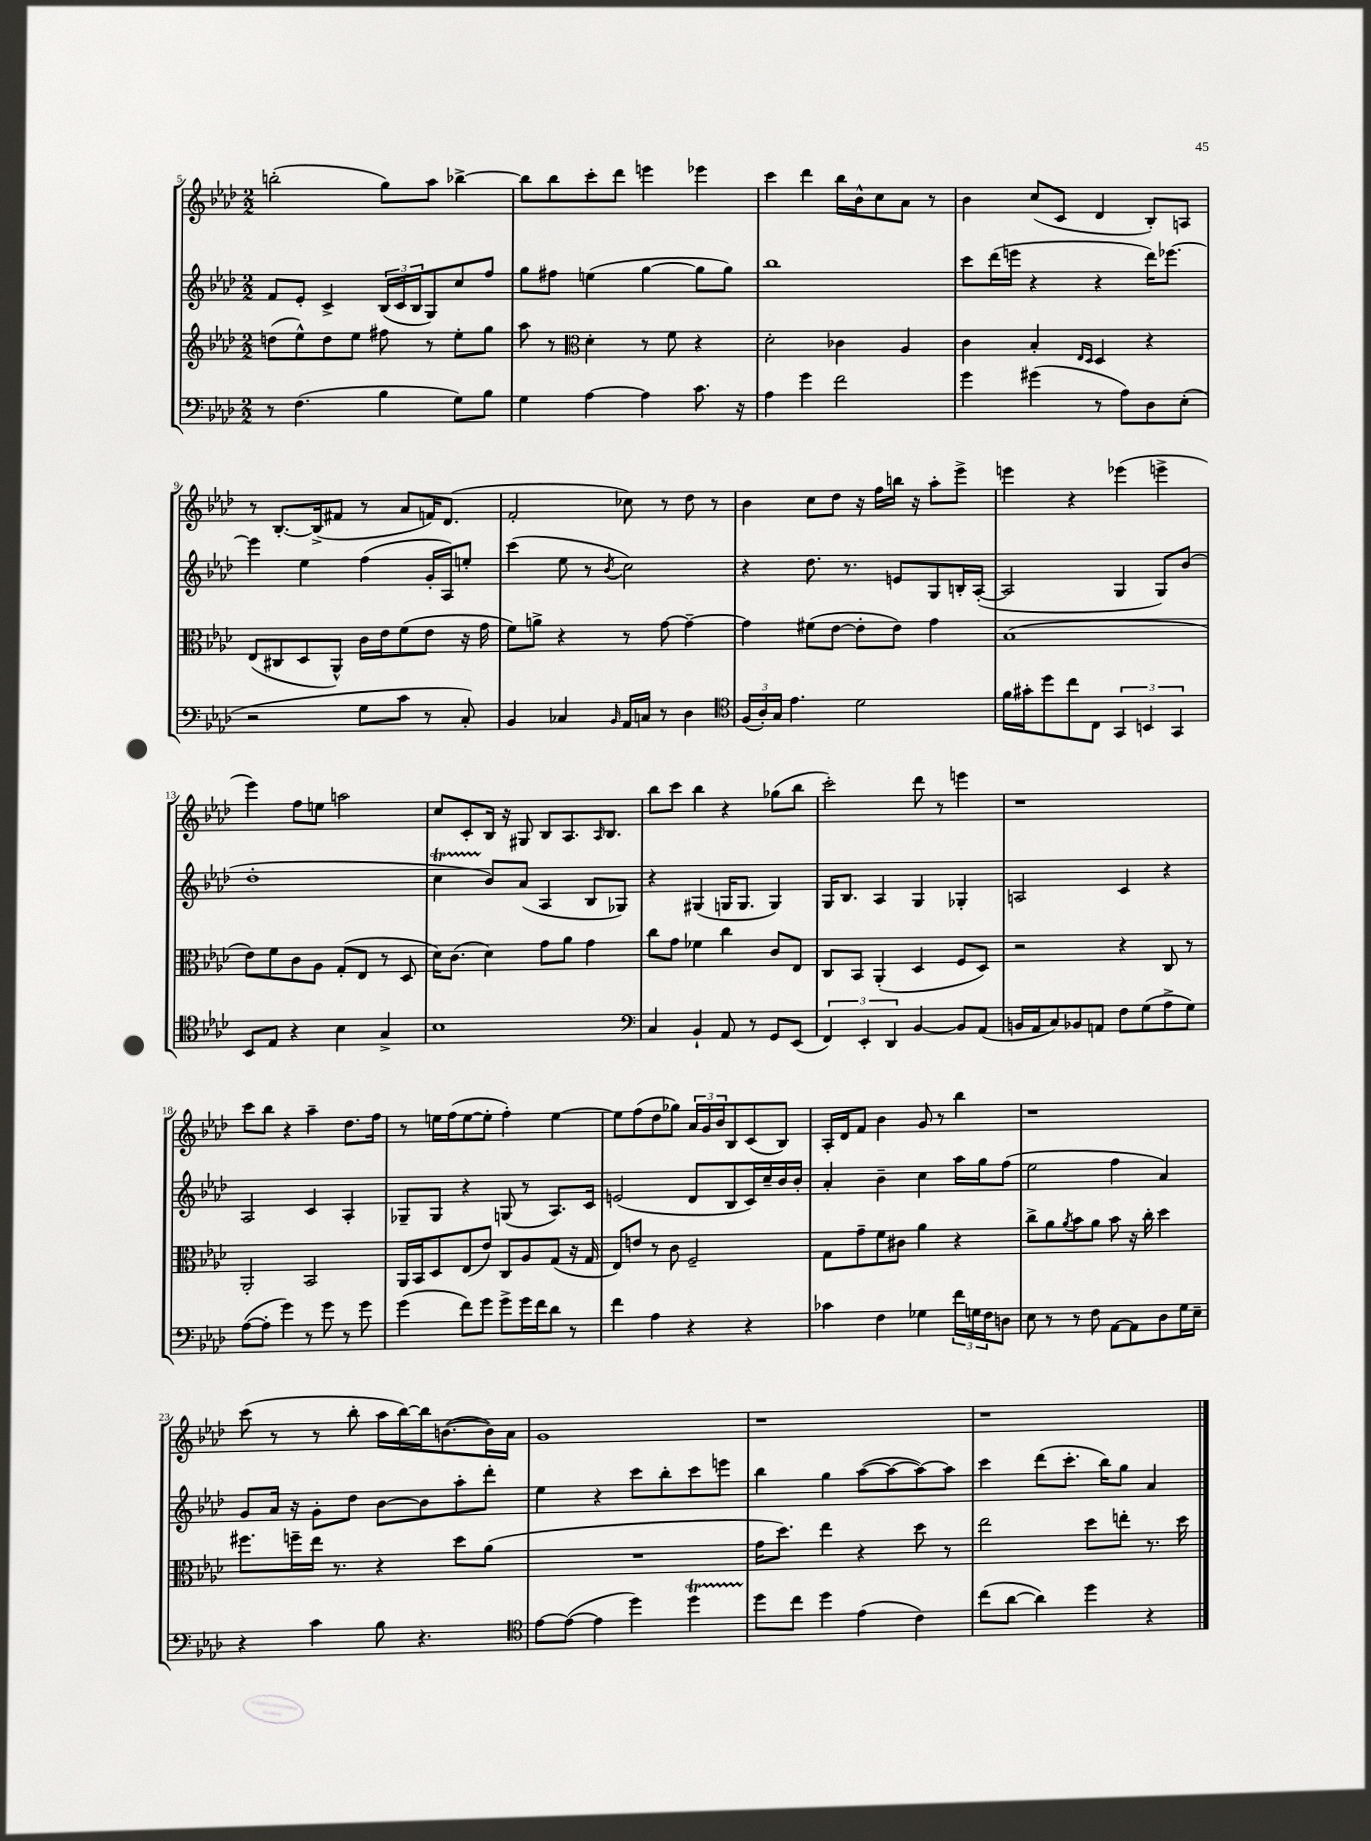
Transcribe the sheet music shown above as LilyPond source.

<<
\new StaffGroup <<
\new Staff = "s0" {
    \clef treble \key aes \major \numericTimeSignature \time 2/2
    b''2-.( g''8) aes''8 bes''4~-> |
    bes''8 bes''8 c'''8-. des'''8 e'''4 ees'''4 |
    c'''4 des'''4 bes''16 bes'16-^ c''8 aes'8 r8 |
    bes'4 c''8( c'8 des'4 bes8-.) a8 |
    r8 bes8.~-. bes16->( fis'8 r8 aes'8 f'16) des'8.( |
    f'2-. ces''8) r8 des''8 r8 |
    bes'4 c''8 des''8 r16 f''16 b''16 r16 aes''8-. ees'''8-> |
    e'''4 r4 ees'''4( e'''4-> |
    ees'''4) f''8 e''8 a''2 |
    c''8 c'8-. bes16 r16 gis8 bes8 aes8. \grace { aes16 } bes8. |
    bes''8 c'''8 bes''4 r4 ges''8( bes''8 |
    c'''2-.) des'''8 r8 e'''4 |
    r1 |
    c'''8 bes''8 r4 aes''4-- des''8. f''16 |
    r8 e''16 f''16( e''8~ e''8-. f''4-.) e''4~ |
    e''8 f''8( des''8 ges''8) \tuplet 3/2 { aes'16 g'16 bes'16 } bes8 c'8( bes8) |
    aes16-. des'16 f'8 bes'4 g'8 r8 bes''4 |
    r1 |
    c'''8( r8 r8 bes''8-. aes''16 bes''16~) bes''16 b'8.~( b'16) aes'16 |
    g'1 |
    r1 |
    r1 \bar "|." |
}
\new Staff = "s1" {
    \clef treble \key aes \major \numericTimeSignature \time 2/2
    f'8 ees'8-. c'4-> \tuplet 3/2 { bes16( c'16 bes16 } g8) c''8 f''8 |
    g''8 fis''8 e''4( g''4~ g''8 g''8) |
    bes''1 |
    c'''8 des'''16( e'''16 r4 r4 des'''16) ees'''8.~ |
    ees'''4 ees''4 f''4( g'16-. aes16) e''8-. |
    c'''4( ees''8 r8 \acciaccatura { bes'8 } c''2) |
    r4 des''8. r8. e'8 g8 b16-. aes16~-.( |
    aes2 g4 g8) bes'8( |
    des''1-. |
    c''4\startTrillSpan bes'8\stopTrillSpan) aes'8( aes4 bes8 ges8) |
    r4 gis4( g16 g8. g4) |
    g16 bes8. aes4 g4 ges4-. |
    a2 c'4 r4 |
    aes2 c'4 aes4-. |
    ges8-- ges8 r4 g8( r8 aes8.) c'16 |
    e'2( des'8 bes8 c'16) c''16-- bes'16 bes'16-. |
    aes'4-. bes'4-- c''4 aes''16 g''16 f''8( |
    ees''2 f''4 aes'4) |
    g'8 aes'16 r16 g'8-. des''8 bes'8~ bes'8 aes''8-. des'''8-. |
    ees''4 r4 c'''8 bes''8-. c'''8 e'''8 |
    bes''4 g''4 aes''8~( aes''8~ aes''8~) aes''8 |
    c'''4 des'''8( c'''8.-. bes''16) g''8 aes'4 \bar "|." |
}
\new Staff = "s2" {
    \clef treble \key aes \major \numericTimeSignature \time 2/2
    d''8( ees''8-^) d''8 ees''8 fis''8 r8 ees''8-. g''8 |
    aes''8 r8 \clef alto des'4-. r8 f'8 r4 |
    des'2-. ces'4 aes4 |
    c'4 bes4-. \grace { ees16 des16 } des4 r4 |
    ees8( cis8 des8 aes,8-^) c'16 ees'16 f'8( ees'8 r16 g'16 |
    f'8) a'8-> r4 r8 g'8~ g'4~-- |
    g'4 fis'8( ees'8~ ees'8-. ees'8) g'4 |
    bes1( |
    ees'8) f'8 c'8 aes8 g8-.( ees8 r8 des8 |
    des'16) c'8.( des'4) g'8 aes'8 g'4 |
    c''8 g'8 fes'4 c''4 c'8 ees8 |
    c8 bes,8 aes,4-.( des4 f8 des8) |
    r2 r4 c8 r8 |
    aes,2-. bes,2 |
    aes,16 bes,16 des8 ees8( ees'8) c8 aes8 g8( r16 g16 |
    ees8) e'8 r8 c'8 f2-- |
    g8 g'8-- f'8 cis'8 aes'4 r4 |
    c''8-> aes'8 \acciaccatura { aes'8 } bes'8 aes'8 bes'8 r16 c''16-. des''4 |
    fis''8. f''16-- ees''16 r8. r4 des''8 aes'8( |
    R1 |
    g'16 des''8.) ees''4 r4 des''8 r8 |
    ees''2 des''8 e''8-. r8. des''16 \bar "|." |
}
\new Staff = "s3" {
    \clef bass \key aes \major \numericTimeSignature \time 2/2
    r8 f4.( bes4 g8) bes8 |
    g4 aes4~ aes4 c'8. r16 |
    aes4 g'4 f'2 |
    g'4 gis'4( r8 aes8) des8 ees8-.( |
    r2 g8 c'8 r8 c8-.) |
    bes,4 ces4 \grace { bes,16 } aes,16 c16 r8 des4 |
    \clef tenor \tuplet 3/2 { f16( aes16-.) g16 } ees'4. des'2 |
    f'16 gis'16-. des''8 c''8 c8 \tuplet 3/2 { g,4 b,4 g,4 } |
    bes,8 ees8 r4 bes4 g4-> |
    bes1 |
    \clef bass c4 bes,4-! aes,8 r8 g,8 ees,8( |
    \tuplet 3/2 { f,4) ees,4-. des,4 } bes,4~ bes,8 aes,8( |
    b,16 aes,16 c8) bes,8 a,8 f8 g8( aes8-> g8) |
    aes8~( aes8-. g'4) r8 g'8 r8 g'8 |
    g'4( f'8) g'8 g'8-> g'16 f'16 des'8 r8 |
    f'4 aes4 r4 r4 |
    ces'4 f4 ges4 \tuplet 3/2 { f'16 g16 f16 } d8 |
    ees8 r8 r8 f8 aes,8~ aes,8 des8 g16 ees16-- |
    r4 c'4 bes8 r4. |
    \clef tenor ees'8~ ees'8~( ees'4 des''4) des''4\startTrillSpan |
    des''8\stopTrillSpan c''8 des''4 ees'4( c'4) |
    c''8( aes'8~ aes'4) des''4 r4 \bar "|." |
}
>>
>>
\layout { \context { \Score currentBarNumber = #5 } }
